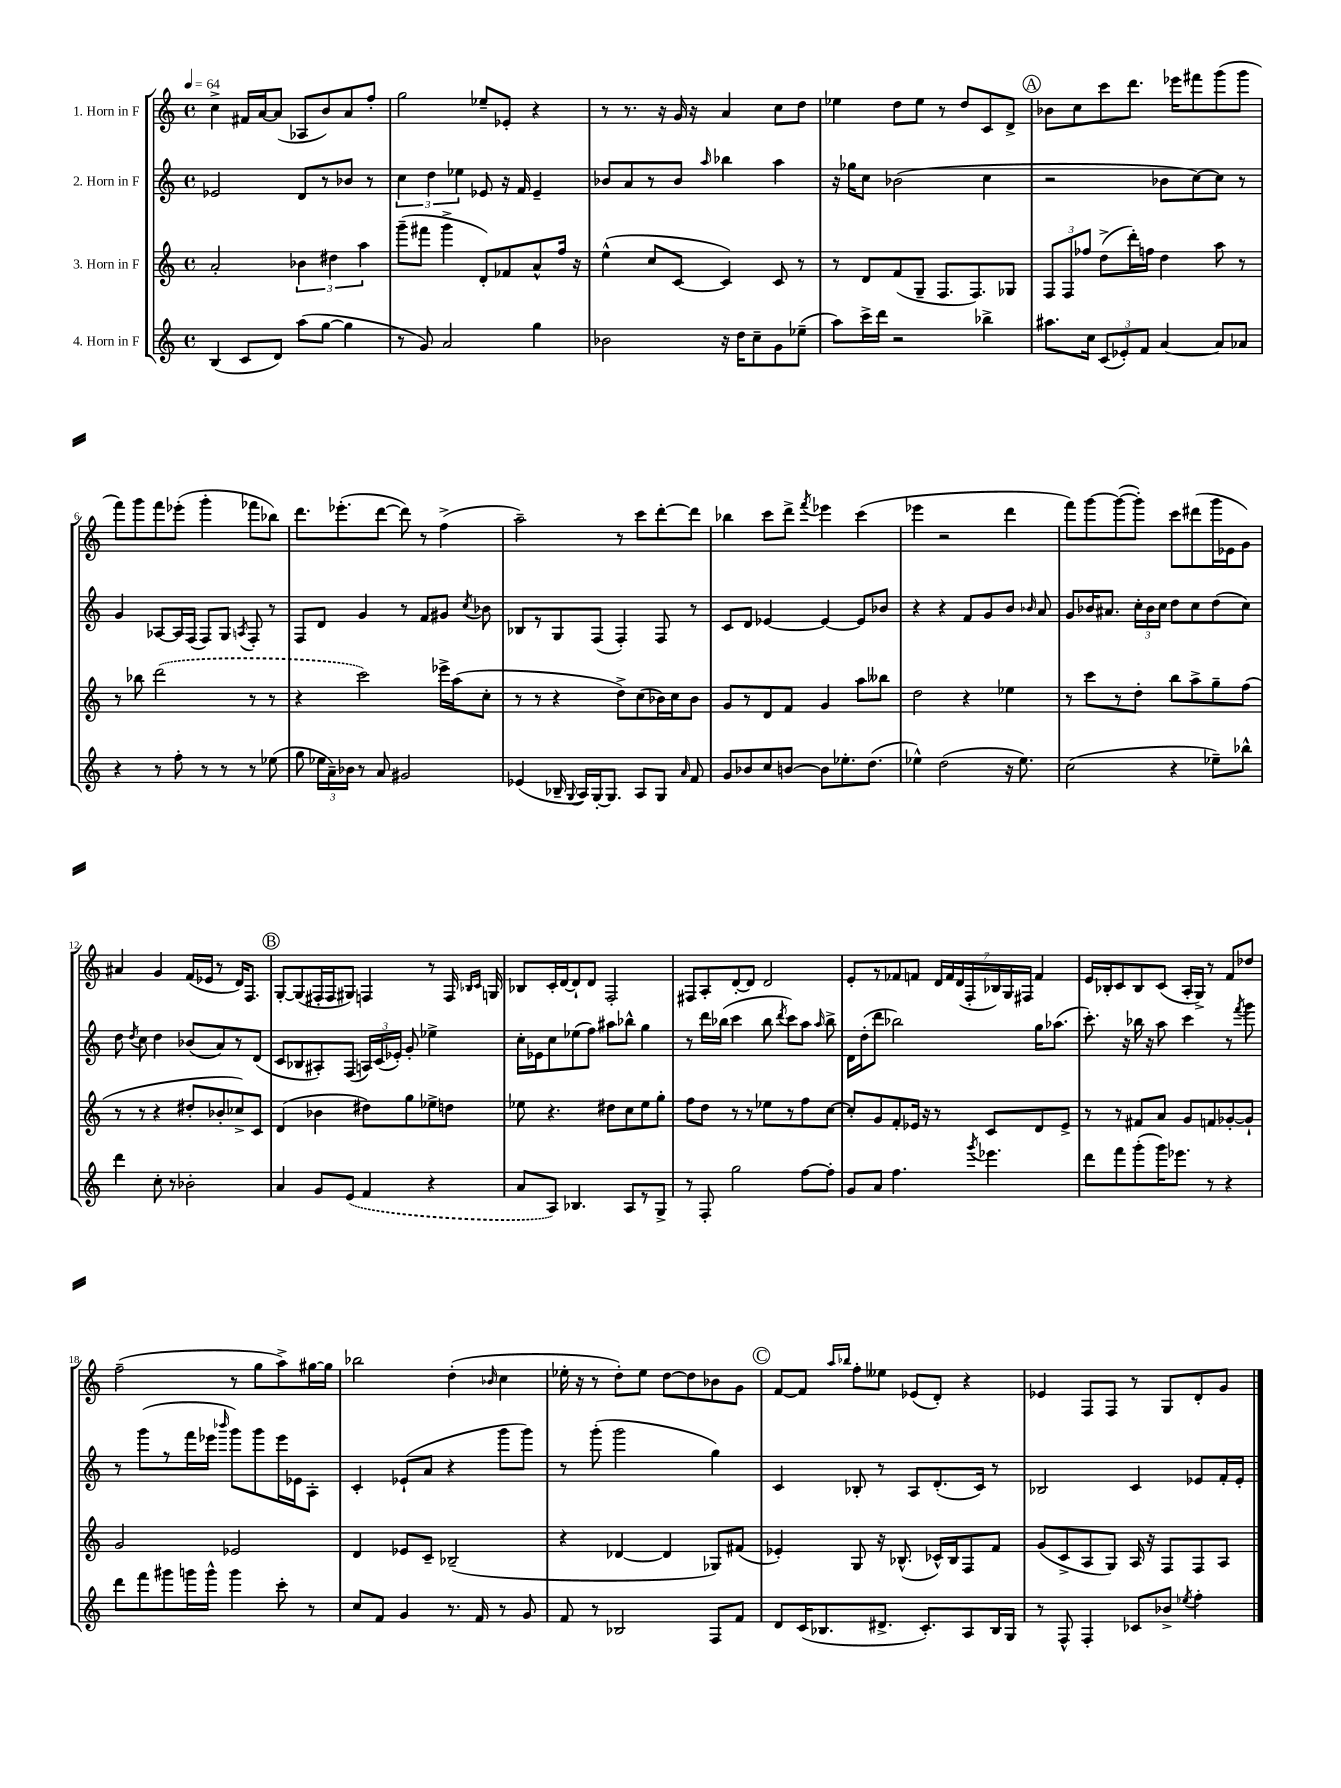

**kern	**kern	**kern	**kern
*part4	*part3	*part2	*part1
*staff4	*staff3	*staff2	*staff1
*I"4. Horn in F	*I"3. Horn in F	*I"2. Horn in F	*I"1. Horn in F
*clefG2	*clefG2	*clefG2	*clefG2
*k[]	*k[]	*k[]	*k[]
*M4/4	*M4/4	*M4/4	*M4/4
*met(c)	*met(c)	*met(c)	*met(c)
*MM64	*MM64	*MM64	*MM64
=1	=1	=1	=1
(4B/	2a'/	2e-X/	4cc^\
8c/L	.	.	16f#X/LL
.	.	.	[16a/J
8d/J)	.	.	(8a/J]
(8aa\L	6b-X\	8d/L	8A-X/L
[8gg\J	.	8r	8b/)
.	6dd#X\	.	.
4gg\]	.	8b-X/J	8a/
.	6aa\	.	.
.	.	8r	8ff'/J
=2	=2	=2	=2
8r	(8ggg~\L	6cc\	2gg\
8g/)	8fff#X\J	.	.
.	.	6dd\	.
2a/	4ggg^\	.	.
.	.	6ee-X\	.
.	8d'/L)	8e-X/	8ee-X~/L
.	8f-X/	16r	8e-X'/J
.	.	16f/	.
4gg\	8a^^/	4e-~/	4r
.	16ff/Jk	.	.
.	16r	.	.
=3	=3	=3	=3
2b-X\	(4ee^^\	8b-X/L	8r
.	.	8a/	8.r
.	8cc/L	8r	.
.	.	.	16r
.	[8c/J	8b-/J	16g/
.	.	.	16r
.	.	16qqaa/	.
16r	4c/])	4bb-X\	4a/
16dd\KL	.	.	.
8cc~\	.	.	.
8g\	8c/	4aa\	8cc\L
(8ee-X~\J	8r	.	8dd\J
=4	=4	=4	=4
8aa\L)	8r	16r	4ee-X\
.	.	16gg-X\KL	.
16ccc^\L	8d/L	8cc\J	.
16ddd\JJ	.	.	.
2r	(8f/	(2b-X\	8dd\L
.	8G~/J	.	8ee-\J
.	8.F/L	.	8r
.	.	.	8dd/L
.	8.F/)	.	.
4bb-X^\	.	4cc\	8c/
.	8G-X/J	.	8d^/J
!!LO:REH:place=s1:t=A
=5	=5	=5	=5
8.aa#X\L	12F/L	2r	8b-X\L
.	12F/	.	.
.	.	.	8cc\
.	12ff-X/J	.	.
16cc\Jk	.	.	.
(12c/L	(8dd^\L	.	8ccc\
12e-X'/)	.	.	.
.	16ddd'\L)	.	8.ddd\J
12f/J	.	.	.
.	16ffn\JJ	.	.
[4a/	4dd\	8b-X\L	.
.	.	.	16eee-X\KL
.	.	[8cc\)	8fff#X\
8a/L]	8aa\	8cc\J]	(8ggg\
8a-X/J	8r	8r	8ggg\J
!!LO:LB:g=z
=6	=6	=6	=6
4r	8r	4g/	8fff\L)
.	8bb-X\	.	8ggg\
8r	(2ddd\	[8A-X/L	8fff\
8ff'\	.	16A-/L]	(8eee-X'\J
.	.	(16F/JJ	.
8r	.	8F/L)	4ggg'\
8r	.	8G/J	.
.	.	8qAn/	.
8r	8r	8F'/	8fff-X\L
(8ee-X\	8r	8r	8bb-X\J)
=7	=7	=7	=7
8gg\	4r	8F/L	8.ddd\L
24ee-X\LL	.	8d/J	.
24a~\)	.	.	.
.	.	.	(8.eee-X'\
24b-X\JJ	.	.	.
8r	2ccc\)	4g/	.
8a/	.	.	[8ddd\J
2g#X/	.	8r	8ddd\])
.	.	8f/L	8r
.	16eee-X^\LL	8g#X/J	(4ff^\
.	(16aa\J	.	.
.	.	8qcc/	.
.	8cc'\J	8b-X\	.
=8	=8	=8	=8
(4e-X/	8r	8B-X/L	2aa~\)
.	8r	8r	.
16B-X~/	4r	8G/	.
8qqG/	.	.	.
16A/LL)	.	.	.
[16G'/J	.	(8F/J	.
8.G/J]	.	.	.
.	8dd^\L)	4F'/)	8r
8A/L	(8cc\	.	8ccc\L
8G/J	16b-X\L)	8F/	[8ddd'\
.	16cc\J	.	.
16qqa/	.	.	.
8f/	8b-\J	8r	8ddd\J]
=9	=9	=9	=9
8g/L	8g/L	8c/L	4bb-X\
8b-X/	8r	8d/J	.
8cc/	8d/	[4e-X/	8ccc\L
[8bn/J	8f/J	.	8ddd^\J
.	.	.	8qfff/
8b\L]	4g/	4e-/_	4eee-X\
8.ee-X'\	.	.	.
.	8aa\L	8e-/L]	(4ccc\
(8.dd\J	.	.	.
.	8bb--X\J	8b-X/J	.
=10	=10	=10	=10
4ee-X^^\)	2dd\	4r	4eee-X\
(2dd\	.	4r	2r
.	4r	8f/L	.
.	.	8g/	.
16r	4ee-X\	8b/J	4ddd\
8.ee-\)	.	.	.
.	.	16qqb-X/	.
.	.	8a/	.
=11	=11	=11	=11
(2cc\	8r	8g/L	8fff\L)
.	8ccc\L	16b-X/K	[8ggg\
.	.	8.a#X/J	.
.	8r	.	(8ggg\_
.	8dd'\J	24cc'\LL	8ggg'\J])
.	.	24b-\	.
.	.	24cc\JJ	.
4r	8bb\L	8dd\L	8ccc\L
.	8aa^\	8cc\	(8ddd#X\
8ee-X~\L)	8gg~\	(8dd\	16ggg\L
.	.	.	16e-X\J
8bb-X^^\J	(8ff\J	8cc\J)	8g\J)
!!LO:LB:g=z
=12	=12	=12	=12
4ddd\	8r	8dd\	4a#X/
.	.	8qdd/	.
.	8r	8cc\	.
8cc'\	4r	4dd\	4g/
8r	.	.	.
2b-X'\	8dd#X'/L	(8b-X/L	(16f/LL
.	.	.	16e-X/JJ
.	8b-X'/	8a/)	8r
.	8cc-X^/)	8r	16d/KL)
.	.	.	8.F/J
.	8c/J	(8d/J	.
!!LO:REH:place=s1:t=B
=13	=13	=13	=13
4a/	(4d/	8c/L	[8G'/L
.	.	8B-X/	(8G/]
8g/L	4b-X\	8A#X'/)	16F#X'/L
.	.	.	16F#/J
(8e/J	.	(8F/J	8G#X/J)
4f/	8dd#X\L)	24An/LL)	4Fn/
.	.	(24c/	.
.	.	24e-X'/JJ)	.
.	8gg\	8g'/	.
4r	8ee-X^\	4ee-X^\	8r
.	8ddn\J	.	16F/
.	.	.	16qqB-X/LL
.	.	.	16qqc/JJ
.	.	.	16Gn/
=14	=14	=14	=14
8a/L	8ee-X\	16cc'\LL	8B-X/L
.	.	16e-X\J	.
8A/J)	4.r	8cc\	16c'/L
.	.	.	[16d/J
4.B-X/	.	(8ee-X\	8d`/]
.	.	8ff\J)	8d/J
.	8dd#X\L	8aa#X\L	2F'/
8A/L	8cc\	8bb-X^^\J	.
8r	8ee-\	4gg\	.
8G^/J	8gg'\J	.	.
=15	=15	=15	=15
8r	8ff\L	8r	8F#X/L
8F'/	8dd\J	16ddd\LL	8A'/
.	.	(16bb-X\JJ	.
2gg\	8r	4ccc\	[8d'/
.	8r	.	8d/J]
.	8ee-X\L	8bb-\	2d/
.	.	8qddd/	.
.	8r	8ccc\L)	.
[8ff\L	8ff\	8aa\J	.
.	.	16qqaa/	.
8ff'\J]	[8cc\J	8bb-^\	.
=16	=16	=16	=16
8g/L	8cc'/L]	16d\LL	8e'/L
.	.	(16dd'\J	.
8a/J	8g/	8ddd\J	8r
4.ff\	8f'/	2bb-X\)	8f-X/
.	16e-X/Jk	.	8fn/J
.	16r	.	.
.	8r	.	28d/LL
.	.	.	28f/
.	.	.	(28d/
.	.	.	28F'/
8qggg/	.	.	.
4.eee-X\	8c/L	.	.
.	.	.	28B-X/)
.	.	.	28G/
.	.	.	28F#X/JJ
.	8d/	16gg\KL	4f/
.	.	(8.aa-X\J	.
.	8e-^/J	.	.
=17	=17	=17	=17
8ddd\L	8r	8.ccc'\)	16e/LL
.	.	.	16B-X'/J
8fff\	8r	.	8c/
.	.	16r	.
(8ggg'\	8f#X/L	16bb-X\	8B-/
.	.	16r	.
16ggg\K)	8a/J	8aa\	(8c/J
8.eee-X\J	.	.	.
.	8g/L	4ccc\	16A'/LL
.	.	.	16G^/JJ)
8r	8fn/	.	8r
4r	[8g-X'/	8r	8f/L
.	.	8qfff/	.
.	8g-`/J]	8ggg\	8dd-X/J
!!LO:LB:g=z
=18	=18	=18	=18
8ddd\L	2g/	8r	(2ff~\
8fff\	.	(8ggg\L	.
8ggg#X\	.	8r	.
16gggn\L	.	16fff\L	.
16ggg^^\JJ	.	16eee-X\JJ	.
.	.	16qqbbb-X/	.
4ggg\	2e-X/	8ggg\L)	8r
.	.	8ggg\	8gg\L
8ccc'\	.	16eee-\L	8aa^\)
.	.	16e-X\J	.
8r	.	8A'\J	[16gg#X\L
.	.	.	16gg#\JJ]
=19	=19	=19	=19
8cc/L	4d/	4c'/	2bb-X\
8f/J	.	.	.
4g/	8e-X/L	(8e-X`/L	.
.	8c~/J	8a/J	.
8.r	(2B-X~/	4r	(4dd'\
16f/	.	.	.
.	.	.	16qqb-X/
8r	.	8ggg\L	4cc\
8g/	.	8ggg\J)	.
=20	=20	=20	=20
8f/	4r	8r	16ee-X'\
.	.	.	16r
8r	.	(8ggg'\	8r
2B-X/	[4d-X/	2ggg\	8dd'\L)
.	.	.	8ee-\J
.	4d-/]	.	[8dd\L
.	.	.	8dd\]
8F/L	8G-X/L)	4gg\)	8b-X\
8f/J	(8f#X/J	.	8g\J
!!LO:REH:place=s1:t=C
=21	=21	=21	=21
8d/L	4e-X'/)	4c/	[8f/L
(16c/K	.	.	8f/J]
8.B-X/	.	.	.
.	.	.	16qqaa/LL
.	.	.	16qqbb-X/JJ
.	8G/	8B-X'/	8ff'\L
8.d#X^/J	16r	8r	8ee--X\J
.	(8.B-X^^/	.	.
.	.	8A/L	(8e-X/L
8.c'/L)	.	.	.
.	16c-X^^/LL)	(8.d'/	8d'/J)
.	16B-/J	.	.
8A/	8F/	.	4r
.	.	16c/Jk)	.
16B-/L	8f/J	8r	.
16G/JJ	.	.	.
=22	=22	=22	=22
8r	(8g/L	2B-X/	4e-X/
8F^^/	8c^/	.	.
4F'/	8A/	.	8F/L
.	8G/J)	.	8F/J
8c-X/L	16A/	4c/	8r
.	16r	.	.
8b-X^/J	8F/L	.	8G/L
8qee-X/	.	.	.
4ff'\	8F/	8e-X/L	8d'/
.	8A/J	16f'/L	8g/J
.	.	16e-'/JJ	.
==	==	==	==
*-	*-	*-	*-
